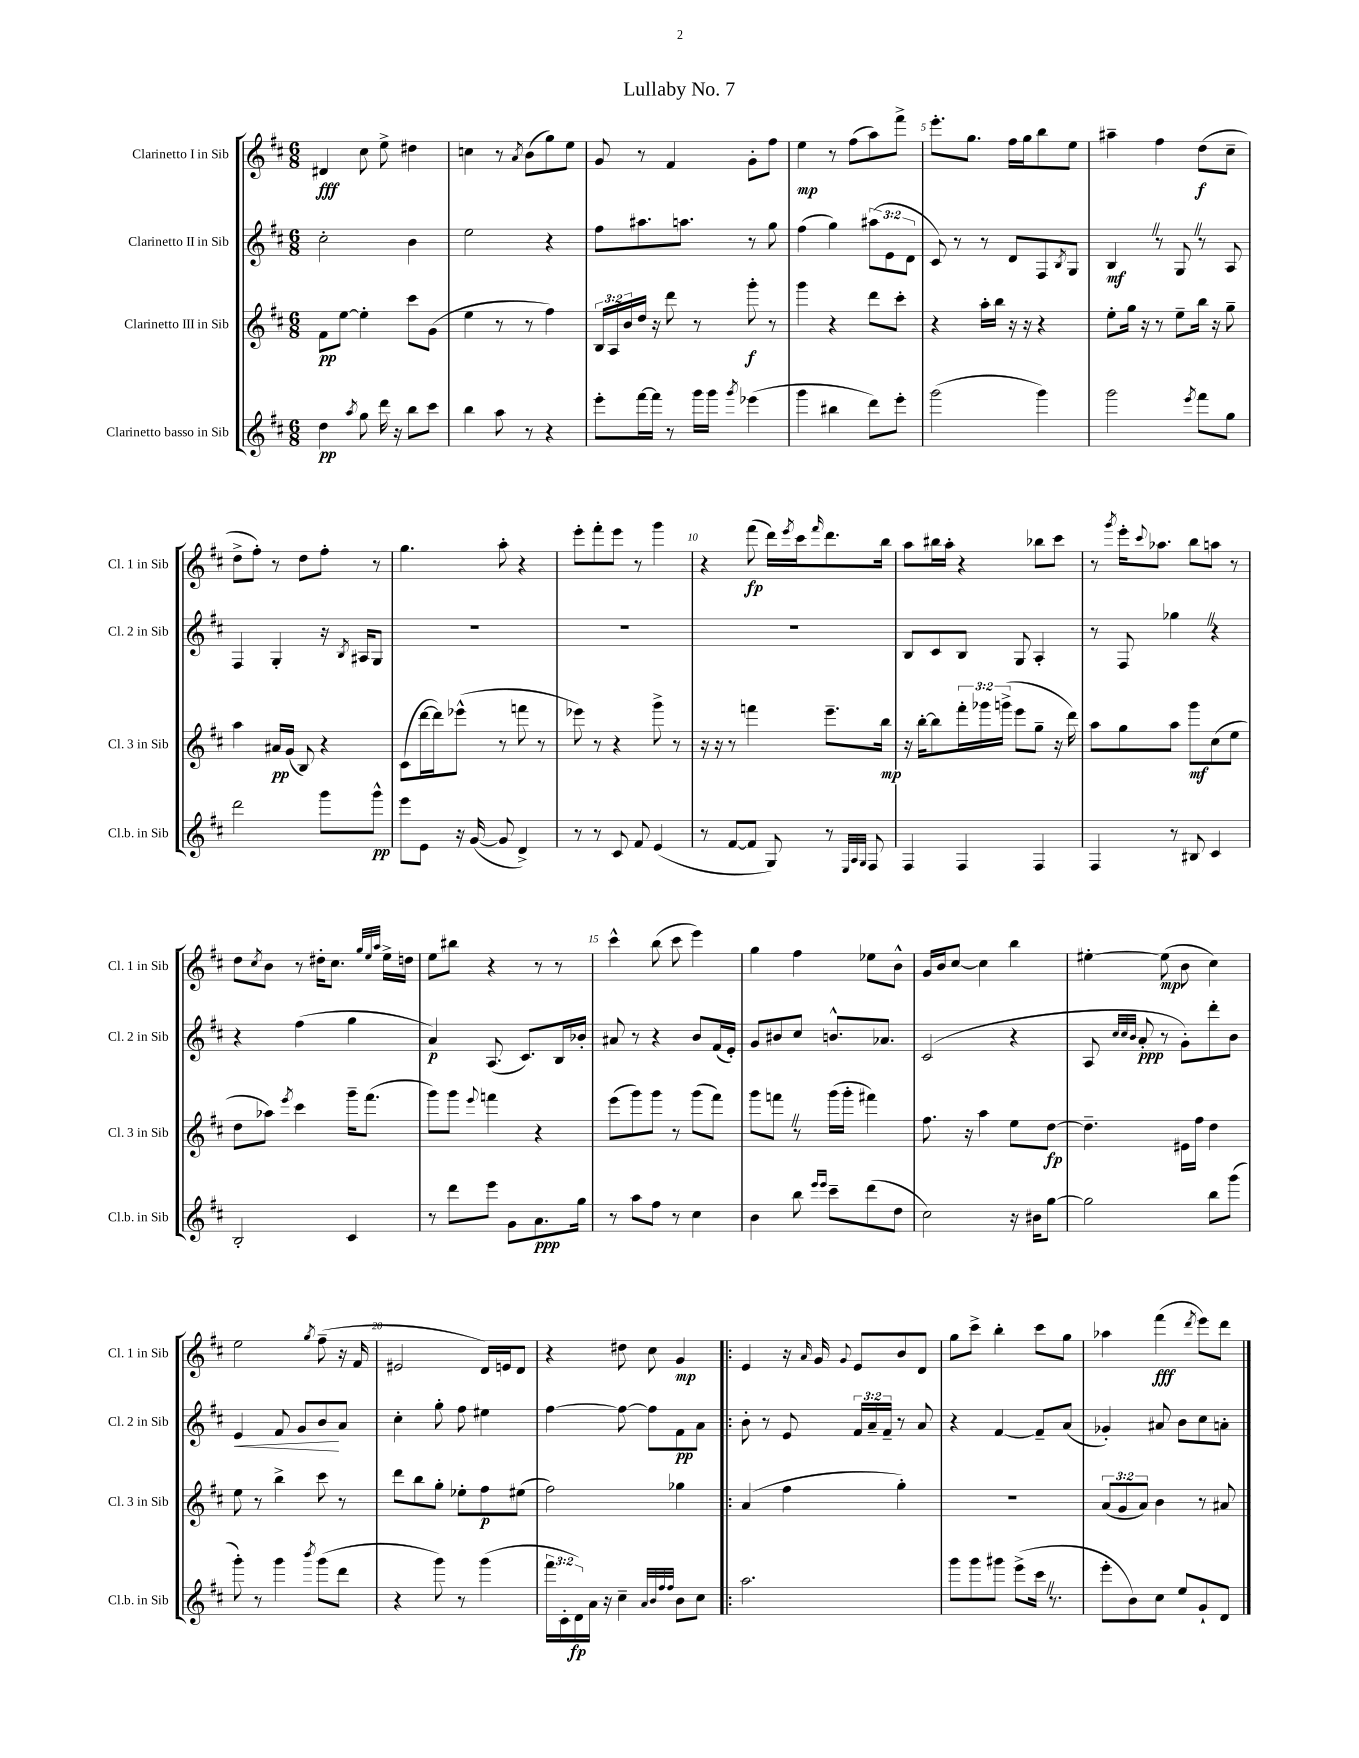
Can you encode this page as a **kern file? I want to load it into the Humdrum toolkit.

**kern	**kern	**kern	**kern
*staff4	*staff3	*staff2	*staff1
*clefG2	*clefG2	*clefG2	*clefG2
*k[f#c#]	*k[f#c#]	*k[f#c#]	*k[f#c#]
*M6/8	*M6/8	*M6/8	*M6/8
4dd	8f#	2cc#'	4d#
.	[8ee	.	.
8qaa	.	.	.
8gg	4ee']	.	8cc#
16ddd	.	.	8ee^
16r	.	.	.
8bb	8ccc#	4b	4dd#
8ccc#	(8g	.	.
=	=	=	=
4bb	4ee	2ee	4cc
8aa	8r	.	8r
.	.	.	8qa
8r	8r	.	(8b
4r	4ff#)	4r	8gg)
.	.	.	8ee
=	=	=	=
8eee'	24B	8ff#	8g
.	24A	.	.
.	24b	.	.
[16fff#	16dd	8.aa#	8r
16fff#]	16r	.	.
8r	8ddd	.	4f#
.	.	8.aa	.
16ggg	8r	.	.
16ggg	.	.	.
8qggg	.	.	.
(4eee-	8ggg'	8r	8g'
.	8r	8gg	8ff#
=	=	=	=
4ggg	4ggg	(4ff#	4ee
4bb#	4r	4gg)	8r
.	.	.	(8ff#
8ddd)	8ddd	(12aa#	8aa)
.	.	12e	.
8eee'	8ccc#'	.	8fff#^
.	.	12d	.
=	=	=	=
(2ggg	4r	8c#)	8.eee'
.	.	8r	.
.	.	.	8.gg
.	16aa'	8r	.
.	16bb	.	.
.	16r	8d	16ff#
.	16r	.	16gg
4ggg)	4r	8F#	8bb
.	.	8qB	.
.	.	8G	8ee
=	=	=	=
2ggg	8ee'	4B	4aa#~
.	16gg	.	.
.	16r	.	.
.	8r	8r	4ff#
.	8ee~	8G	.
8qeee	.	.	.
8fff#	16bb	8r	(8dd
.	16r	.	.
8gg	8gg~	8A	8cc#~
=	=	=	=
2ddd	4aa	4F#	8dd^
.	.	.	8ff#')
.	16a#	4G'	8r
.	(16g	.	.
.	8B)	.	8dd
8ggg	4r	16r	8ff#'
.	.	8qB	.
.	.	16A#	.
8ggg^^	.	8G	8r
=	=	=	=
8eee	(8c#	2.r	4.gg
8e	[16ddd	.	.
.	16ddd])	.	.
16r	(8eee-^^	.	.
([16g	.	.	.
8g]	8r	.	8aa'
4d^)	8fff	.	4r
.	8r	.	.
=	=	=	=
8r	8eee-)	2.r	8eee'
8r	8r	.	8fff#'
8c#	4r	.	8eee
8f#	.	.	8r
(4e	8ggg^	.	4ggg
.	8r	.	.
=	=	=	=
8r	16r	2.r	4r
.	16r	.	.
[8f#	8r	.	.
8f#]	4fff	.	(8fff#
8G)	.	.	16ddd)
.	.	.	8qeee
.	.	.	16ccc#
.	.	.	16qqfff#
8r	8.eee~	.	8.ddd
32qqE	.	.	.
32qqA	.	.	.
32qqG	.	.	.
8F#	.	.	.
.	16bb	.	16bb
=	=	=	=
4F#	16r	8B	8aa
.	[16bb'	.	.
.	8bb]	8c#	16bb#
.	.	.	16aa'
4F#	24fff#'	8B	4r
.	24ggg-	.	.
.	(24ggg^	.	.
.	8eee	8G	.
4F#	8gg~	4A'	8bb-
.	16r	.	8ccc#
.	16ddd)	.	.
=	=	=	=
4F#	8aa	8r	8r
.	.	.	8qggg
.	8gg	8F#	16eee'
.	.	.	8qqccc#
.	.	.	8.aa-
8r	8aa	4gg-	.
8B#	8ggg	.	8bb
4c#	(8cc#	4r	8aa
.	8ee	.	8r
=	=	=	=
2B'	8dd	4r	8dd
.	.	.	8qcc#
.	8aa-)	.	8b
.	8qeee	.	.
.	4ccc#	(4ff#	8r
.	.	.	16dd#'
.	.	.	8.cc#
4c#	16ggg~	4gg	.
.	(8.fff#	.	.
.	.	.	32qqgg
.	.	.	32qqee
.	.	.	32qqaa
.	.	.	16ee^
.	.	.	16dd
=	=	=	=
8r	8ggg)	4a)	8ee
8ddd	8ggg	.	8bb#
.	8qqeee	.	.
8eee	4fff	(8.A	4r
8g	.	.	.
.	.	8.c#)	.
8.a	4r	.	8r
.	.	16B	8r
16gg	.	16b-'	.
=	=	=	=
8r	(8eee	8a#	4ccc#^^
8aa	8ggg)	8r	.
8ff#	8ggg	4r	(8bb
8r	8r	.	8ccc#
4cc#	(8ggg	8b	4eee)
.	8fff#)	(16f#	.
.	.	16e')	.
=	=	=	=
4b	8ggg	8g	4gg
.	8fff	8b#	.
8bb	8r	8cc#	4ff#
16qqeee	.	.	.
16qqeee	.	.	.
8ccc#~	(16ggg	8.b^^	.
.	16ggg'	.	.
(8ddd	4fff#)	.	8ee-
.	.	8.a-	.
8dd	.	.	8b^^
=	=	=	=
2cc#)	8.ff#	(2c#	16g
.	.	.	16b
.	.	.	[8cc#
.	16r	.	.
.	4aa	.	4cc#]
16r	8ee	4r	4bb
16b#	.	.	.
[8gg	[8dd	.	.
=	=	=	=
2gg]	4.dd~]	8A	[4ee#'
.	.	32qqcc#	.
.	.	32qqcc#	.
.	.	32qqb	.
.	.	8a'	.
.	.	8r	(8ee#]
.	16e#	8g')	8b
.	16ff#	.	.
8bb	4dd	8ddd'	4cc#)
(8ggg	.	8b	.
=	=	=	=
8ggg')	8ee	4e	2ee
8r	8r	.	.
4ggg	4bb^	8f#	.
.	.	8g	.
8qbbb	.	.	8qgg
(8ggg	8ccc#	8b	(8ff#~
8ddd	8r	8a	16r
.	.	.	16f#
=	=	=	=
4r	8ddd	4cc#'	2e#
.	8bb	.	.
8ggg)	8gg'	8gg'	.
8r	8ee-'	8ff#	.
(4ggg	8ff#	4ee#	16d)
.	.	.	16e
.	(8ee#	.	8d
=	=	=	=
24fff#	2ff#)	[4ff#	4r
24c#'	.	.	.
24d)	.	.	.
16a	.	.	.
16r	.	.	.
4cc#~	.	8ff#_	8dd#
.	.	8ff#]	8cc#
32qqa	.	.	.
32qqb	.	.	.
32qqff#	.	.	.
32qqff#	.	.	.
8b	4gg-	8f#	4g
8cc#	.	8a	.
=!|:	=!|:	=!|:	=!|:
2.aa	(4a	8b'	4e
.	.	8r	.
.	4ff#	8e	16r
.	.	.	16qqa
.	.	.	16g
.	.	.	8qqg
.	.	24f#	8e
.	.	24a~	.
.	.	24f#~	.
.	4gg')	8r	8b
.	.	8a	8d
=	=	=	=
8ggg	2.r	4r	8gg
8ggg	.	.	8ccc#^
8ggg#	.	[4f#	4bb'
(8eee^	.	.	.
16ccc#	.	8f#~]	8ccc#
8.r	.	.	.
.	.	(8a	8gg
=	=	=	=
8eee'	(12a	4g-')	4aa-
.	12g	.	.
8b)	.	.	.
.	12a)	.	.
8cc#	4b	8a#	(4fff#
8ee	.	8b	.
.	.	.	8qddd
8g`	8r	8cc#	8eee)
8d	8a#	8a'	8ddd
==	==	==	==
*-	*-	*-	*-
